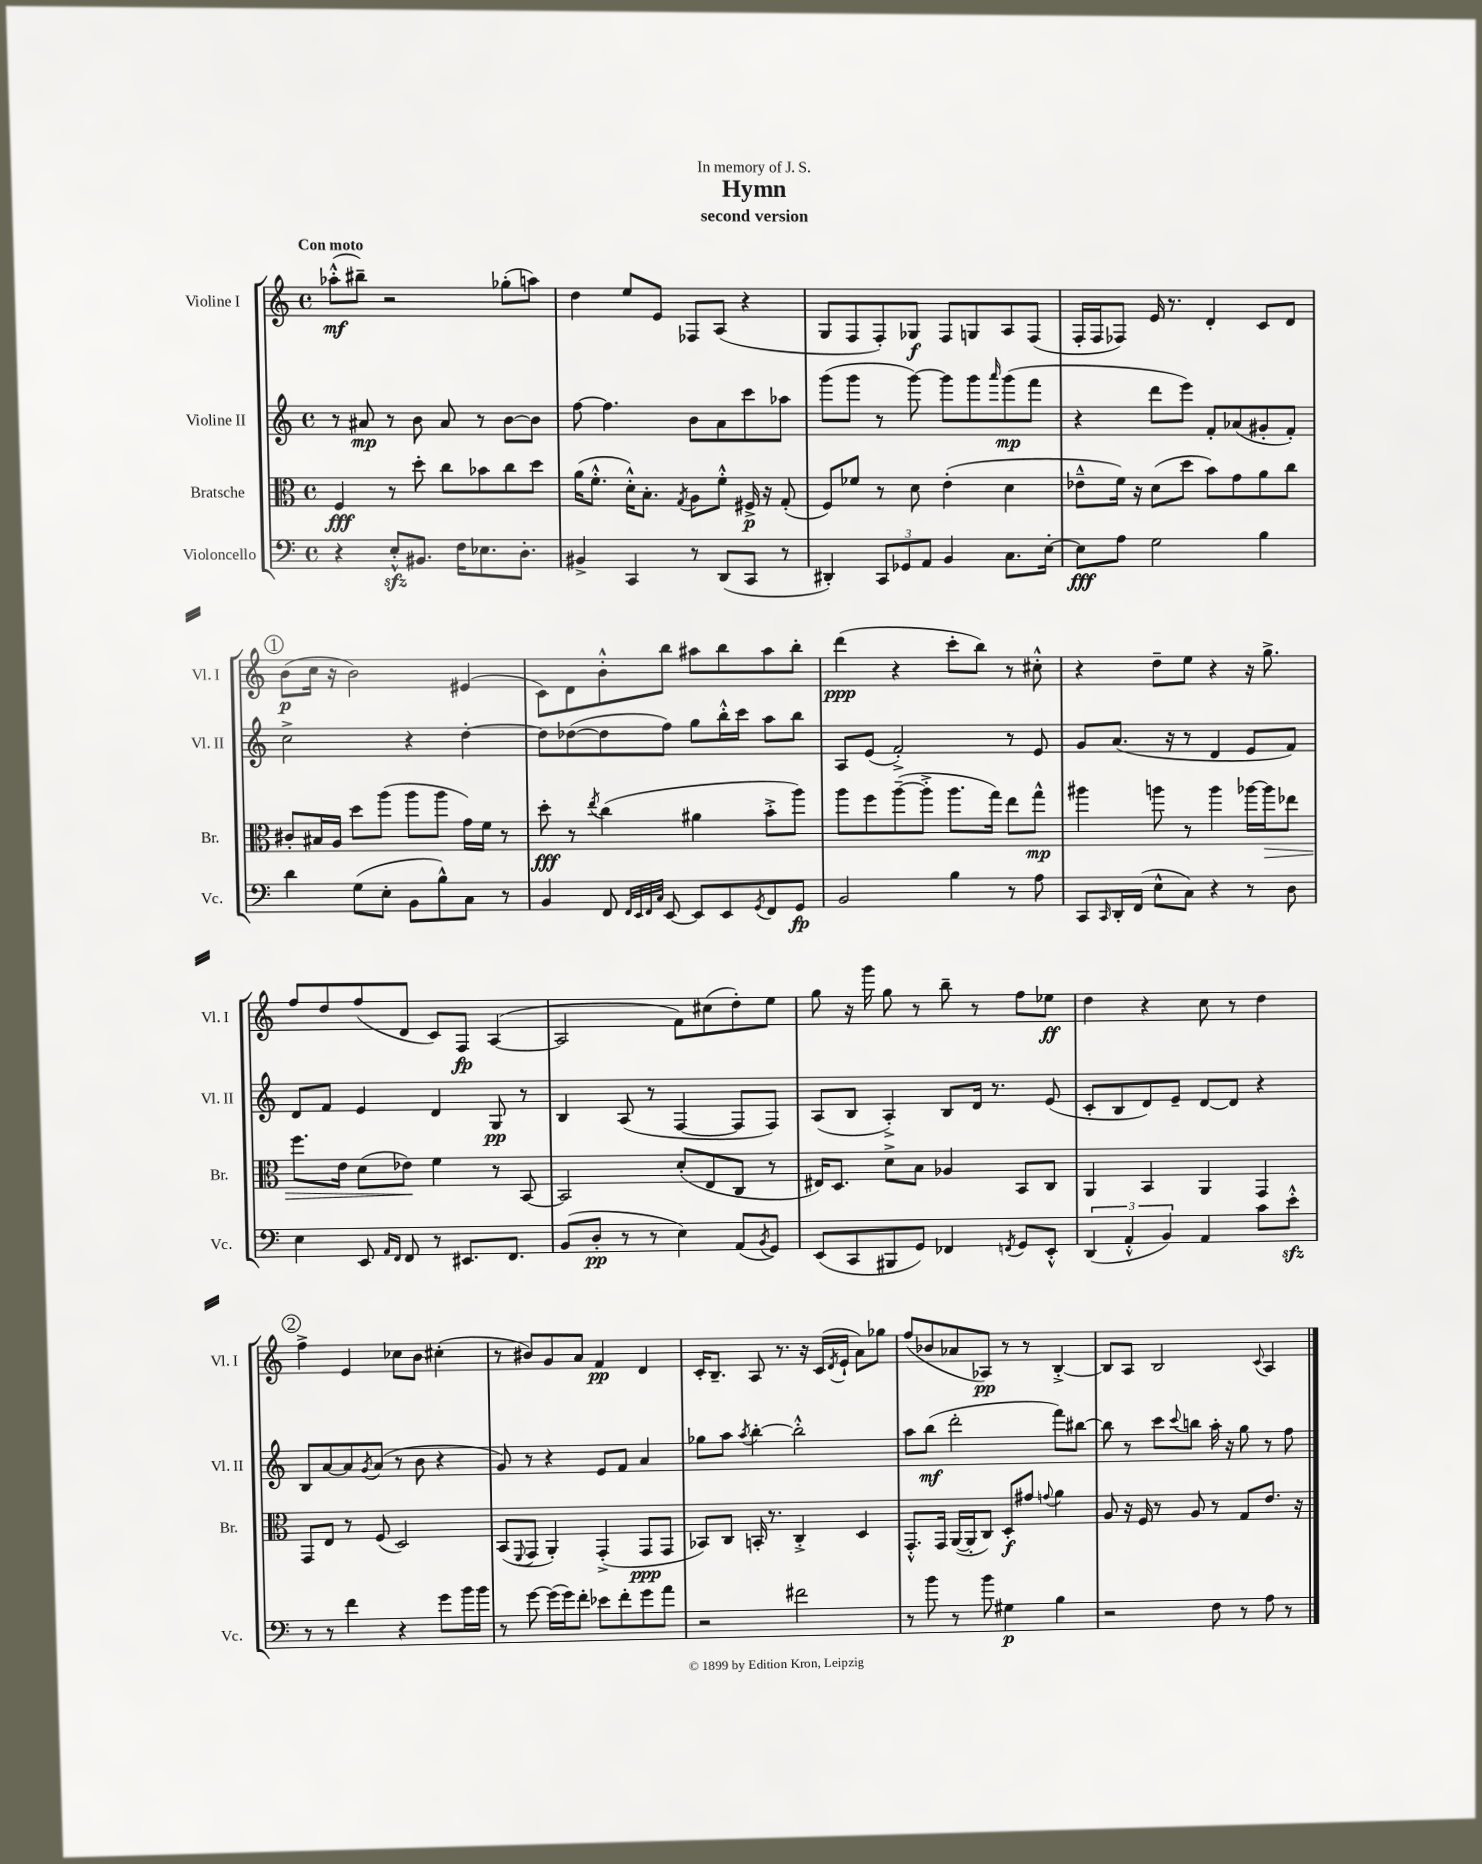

**kern	**kern	**kern	**kern
*staff4	*staff3	*staff2	*staff1
*clefF4	*clefC3	*clefG2	*clefG2
*k[]	*k[]	*k[]	*k[]
*M4/4	*M4/4	*M4/4	*M4/4
*met(c)	*met(c)	*met(c)	*met(c)
4r	4F	8r	(8aa-'^^
.	.	8a#	8bb#~)
8E'^^	8r	8r	2r
8.BB#	8dd'	8b	.
.	8cc	8a#	.
16F	.	.	.
8.E-	8b-	8r	.
.	8cc	[8b	(8gg-'
8.D'	.	.	.
.	8dd	8b]	8aa)
=	=	=	=
4BB#^	(16a	[8ff	4dd
.	8.f'^^	.	.
.	.	4.ff]	.
4CC	16d'^^)	.	8ee
.	8.B'	.	.
.	.	.	8e
.	8qG	.	.
8r	8A	8b	8F-
(8DD	8f'^^	8a	(8A
8CC	16F#^	8ccc	4r
.	16r	.	.
8r	(8G'	8aa-	.
=	=	=	=
4DD#')	8F)	(8ggg	8G
.	8f-	8ggg	8F
12CC	8r	8r	8F')
12GG-	.	.	.
.	8d	[8ggg)	8G-
12AA	.	.	.
4BB	(4e'	8ggg]	8F
.	.	8ggg	8G
.	.	16qqaaa	.
8.C	4d	(8ggg	8A
.	.	8fff	(8F
[16E'	.	.	.
=	=	=	=
8E]	8e-~^^	4r	16F'
.	.	.	16F
8A	16f)	.	8F-)
.	16r	.	.
2G	(8d	8ddd	16e
.	.	.	8.r
.	8dd	8eee)	.
.	8b)	8f'	4d'
.	8g	(8a-	.
4B	8a	8g#'	8c
.	8cc	8f')	8d
=	=	=	=
4d	8c#'	2cc^	(8b
.	16B#	.	16cc
.	16A	.	16r
(8G	8dd	.	2b)
8E'	(8aa	.	.
8BB	8aa	4r	.
8B^^)	8aa	.	.
8C	16g)	[4dd'	(4e#
.	16f	.	.
8r	8r	.	.
=	=	=	=
4BB	8dd'	8dd]	8c)
.	8r	([8dd-	8d
.	8qee	.	.
8FF	(4cc	8dd-]	8b'^^
32qqFF	.	.	.
32qqEE	.	.	.
32qqFF	.	.	.
32qqC	.	.	.
[8EE	.	8ff)	8bb
8EE]	4a#	8gg	8aa#
8EE	.	16bb'^^	8bb
.	.	16ccc	.
8qGG	.	.	.
8FF	8b'^	8aa	8aa#
8GG	8aa)	8bb	8bb'
=	=	=	=
2BB	8aa	8A	(4ddd
.	8ff	(8e	.
.	([8aa~	2f'^)	4r
.	8aa'^]	.	.
4B	8.aa	.	8ccc'
.	.	.	8bb)
.	16gg)	.	.
8r	8ee	8r	8r
8A	8gg^^	8e	8cc#'^^
=	=	=	=
8CC	4aa#	8g	4r
16qqCC	.	.	.
16DD'	.	(8.a	.
(16FF	.	.	.
8E^^	8aa	.	8dd~
.	.	16r	.
8C)	8r	8r	8ee
4r	4aa	4d	4r
8r	[16aa-	8e	16r
.	16aa-]	.	8.gg^
8D	8ee-	8f)	.
=	=	=	=
4E	8.ff	8d	8ff
.	.	8f	8dd
.	16e	.	.
8EE	(8d	4e	(8ff
16qqAA	.	.	.
16qqFF	.	.	.
8FF	8e-)	.	8d
8r	4f	4d	8c)
8.EE#	.	.	8F
.	8r	8G	([4A
8.FF	.	.	.
.	[8BB	8r	.
=	=	=	=
(8BB	2BB]	4B	2A]
8D'	.	.	.
8r	.	(8A	.
8r	.	8r	.
4E)	(8d'	[4F	8f)
.	8E	.	(8cc#
(8AA	8C	8F]	8dd')
8qBB	.	.	.
8GG)	8r	8F)	8ee
=	=	=	=
(8EE	16E#)	(8A	8gg
.	8.D	.	.
8CC	.	8B	16r
.	.	.	16ggg
8BBB#	8d^	4A'^)	8gg
8GG)	8B	.	8r
4FF-	4A-	8B	8bb~
.	.	16d	8r
.	.	8.r	.
8qFF	.	.	.
8GG	8BB	.	8ff
8EE'^^	8C	(8e	8ee-
=	=	=	=
(6DD	4AA	8c'	4dd
.	.	8B	.
6AA'^^	.	.	.
.	4BB	8d)	4r
6BB)	.	.	.
.	.	8e~	.
4AA	4AA	[8d	8cc
.	.	8d]	8r
8c	4GG	4r	4dd
8e'^^	.	.	.
=	=	=	=
8r	8GG	8B	4ff^
8r	8E	[8a	.
4f	8r	8a]	4e
.	.	8qg	.
.	(8F	(8a	.
4r	2D)	8r	8cc-
.	.	8b	8b
8g	.	4r	(4cc#'
16b	.	.	.
16b	.	.	.
=	=	=	=
8r	(8BB	8g)	8r
.	8qqFF	.	.
[8g	8GG	8r	8b#)
(16g]	4AA')	4r	8g
16g)	.	.	.
8f'	.	.	8a
8e-	(4GG'^	8e	4f
8f'	.	8f	.
8g	8GG	4a	4d
8a	8GG	.	.
=	=	=	=
2r	8BB-)	8gg-	16c'
.	.	.	8.B~
.	8C	8aa	.
.	.	8qaa	.
.	16BB'	[4bb'	8A
.	8.r	.	.
.	.	.	8.r
2f#	4C'^	2bb'^^]	.
.	.	.	16r
.	.	.	(16c
.	.	.	8qd
.	.	.	16e`
.	4D	.	8a)
.	.	.	8gg-
=	=	=	=
8r	8.GG'^^	8aa	(8ff
8b	.	(8bb	8b-
.	16GG	.	.
8r	([16AA	2ddd'	8a-
.	16AA']	.	.
8b	8C)	.	8A-)
4G#	8D'	.	8r
.	8g#	.	8r
.	8qqg	.	.
4B	4a	8fff)	[4B'^
.	.	[8bb#	.
=	=	=	=
2r	8A	8bb#]	8B]
.	16r	8r	8A
.	16F	.	.
.	8r	8ccc	2B
.	.	8qqccc	.
.	8A	8bb	.
8F	8r	16aa'	.
.	.	16r	.
8r	8G	8gg	.
.	.	.	8qqc
8A	8.e	8r	4A
8r	.	8ff	.
.	16r	.	.
==	==	==	==
*-	*-	*-	*-
